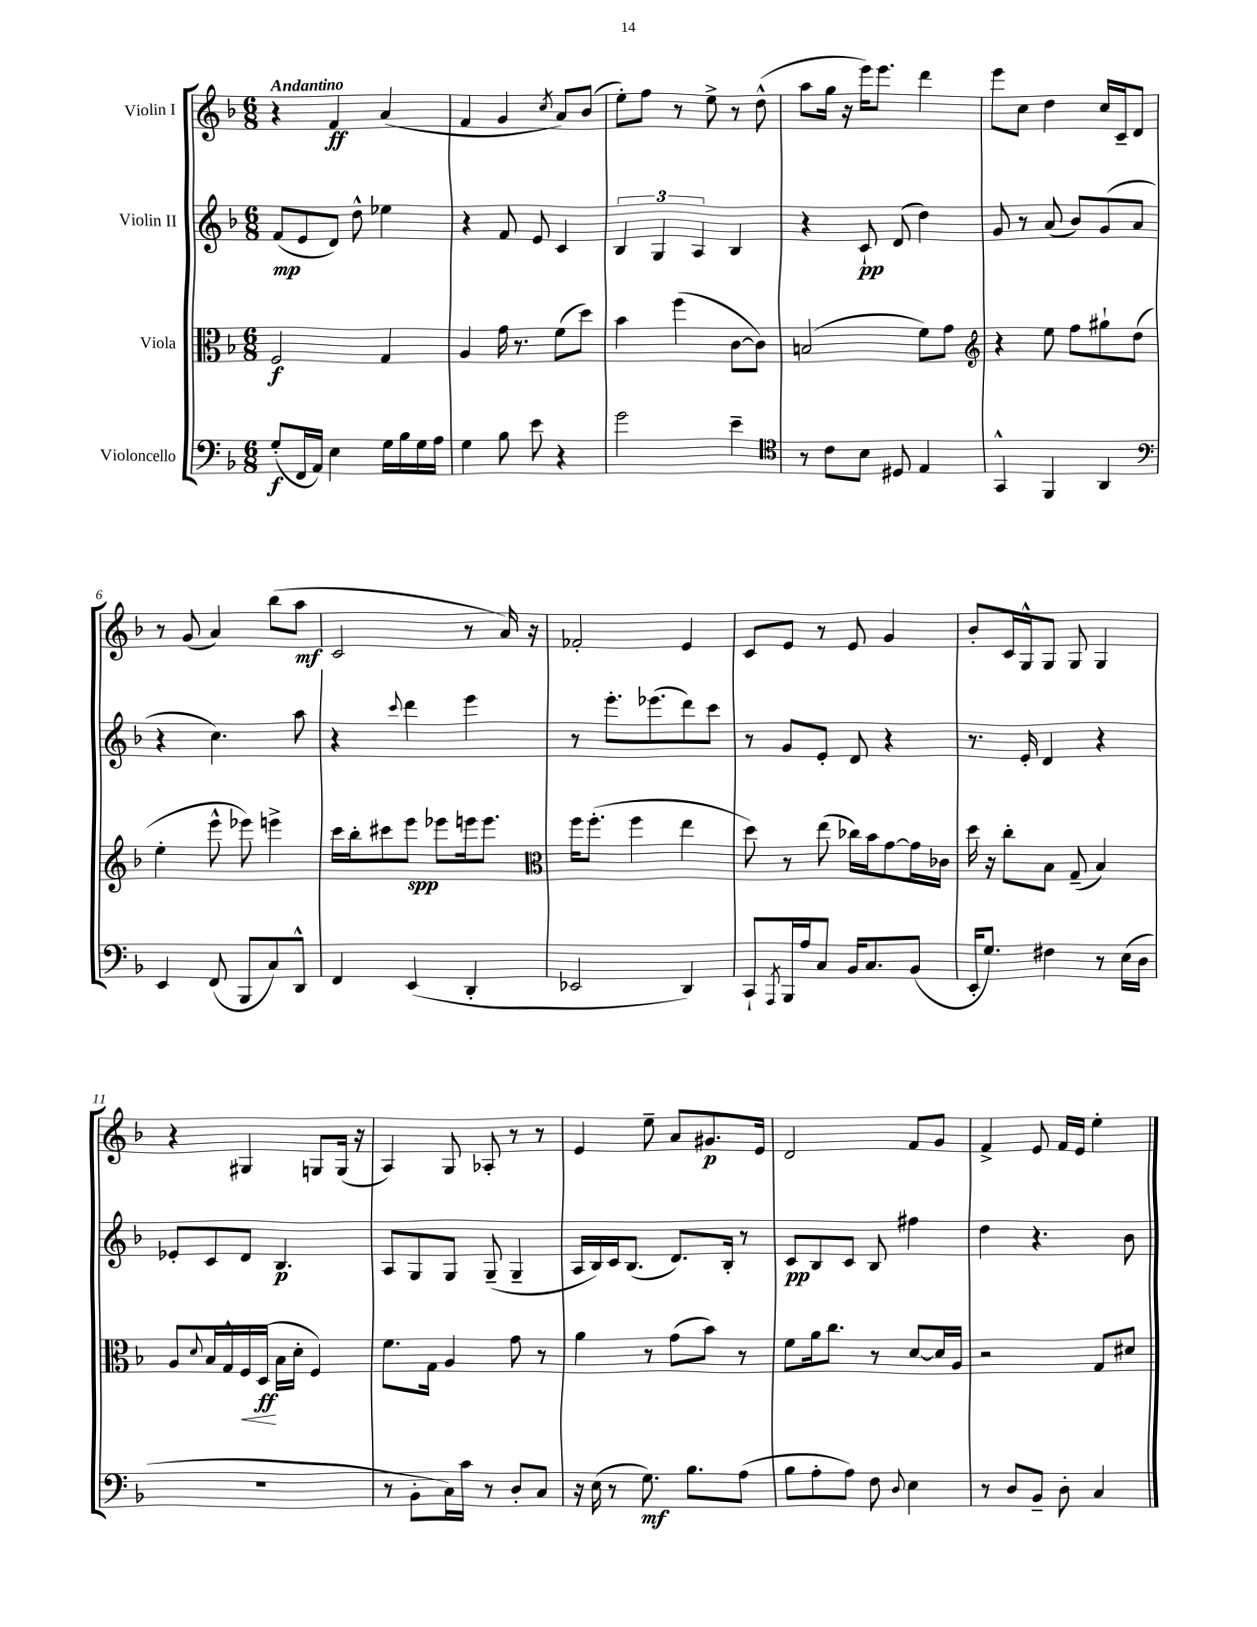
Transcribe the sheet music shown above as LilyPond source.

<<
\new StaffGroup <<
\new Staff = "s0" \with { instrumentName = "Violin I" } {
    \clef treble \key f \major \numericTimeSignature \time 6/8 \tempo "Andantino"
    r4 f'4\ff a'4( |
    f'4 g'4 \acciaccatura { c''8 } a'8) bes'8( |
    e''8-.) f''8 r8 e''8-> r8 d''8-^( |
    a''8 g''16 r16 e'''16) e'''8. d'''4 |
    e'''8 c''8 d''4 c''16 c'16-- d'8 |
    r8 g'8( a'4) bes''8( a''8\mf |
    c'2 r8 a'16) r16 |
    fes'2-. e'4 |
    c'8 e'8 r8 e'8 g'4 |
    bes'8-. c'16 g16-^ g8 g8 g4 |
    r4 gis4 g8 g16( r16 |
    a4) g8 aes8-. r8 r8 |
    e'4 e''8-- a'8 gis'8.\p e'16 |
    d'2 f'8 g'8 |
    f'4-> e'8 f'16 e'16 e''4-. \bar "|." |
}
\new Staff = "s1" \with { instrumentName = "Violin II" } {
    \clef treble \key f \major \numericTimeSignature \time 6/8
    f'8\mp( e'8 d'8) d''8-^ ees''4 |
    r4 f'8 e'8 c'4 |
    \tuplet 3/2 { bes4 g4 a4 } bes4 |
    r4 c'8-!\pp d'8( d''4) |
    g'8 r8 a'8( bes'8) g'8( a'8 |
    r4 c''4.) a''8 |
    r4 \appoggiatura { c'''8 } d'''4 e'''4 |
    r8 e'''8.-. ees'''8.( d'''8) c'''8 |
    r8 g'8 e'8-. d'8 r4 |
    r8. e'16-. d'4 r4 |
    ees'8-. c'8 d'8 bes4.\p |
    a8 g8 g8 g8--( g4-- |
    a16 bes16) c'16 bes8.( d'8.) bes16-. r8 |
    c'8\pp bes8 c'8 bes8 fis''4 |
    d''4 r4. bes'8 \bar "|." |
}
\new Staff = "s2" \with { instrumentName = "Viola" } {
    \clef alto \key f \major \numericTimeSignature \time 6/8
    f2\f g4 |
    a4 g'16 r8. f'8( d''8) |
    bes'4 f''4( c'8~ c'8) |
    b2( f'8) g'8 |
    \clef treble r4 e''8 f''8 gis''8-! d''8( |
    e''4-. e'''8-^ ees'''8) e'''4-> |
    c'''16 bes''16-. cis'''8 e'''8\spp ees'''8 e'''16 e'''8. |
    \clef alto f''16 f''8.-.( f''4 e''4 |
    d''8) r8 e''8( ces''16) bes'16 g'8~ g'16 ces'16 |
    d''16 r16 c''8-. bes8 g8--( bes4) |
    a8 \appoggiatura { d'8 } bes16 g16-^ f16\< d16\ff\!( bes16 d'16-. f4) |
    f'8. g16 a4 g'8 r8 |
    a'4 r8 g'8( bes'8) r8 |
    f'8 a'16 c''8. r8 d'8~ d'16 a16 |
    r2 g8 dis'8 \bar "|." |
}
\new Staff = "s3" \with { instrumentName = "Violoncello" } {
    \clef bass \key f \major \numericTimeSignature \time 6/8
    g8-.\f( f,16 a,16) e4 g16 bes16 g16 a16 |
    g4 bes8 e'8 r4 |
    g'2 e'4-- |
    \clef tenor r8 c'8 bes8 dis8 e4 |
    g,4-^ f,4 a,4 |
    \clef bass e,4 f,8( bes,,8 c8) d,8-^ |
    f,4 e,4( d,4-. |
    ees,2 d,4) |
    c,8-! \acciaccatura { a,,8 } bes,,16 a16 c8 bes,16 c8. bes,8( |
    e,16-. g8.) fis4 r8 e16( d16 |
    R2. |
    r8 bes,8-. c16) c'16 r8 d8-. c8 |
    r16 e16( r8 g8.\mf) bes8. a8( |
    bes8 a8-. a8) f8 \appoggiatura { d8 } e4 |
    r8 d8 bes,8-- d8-. c4 \bar "|." |
}
>>
>>
